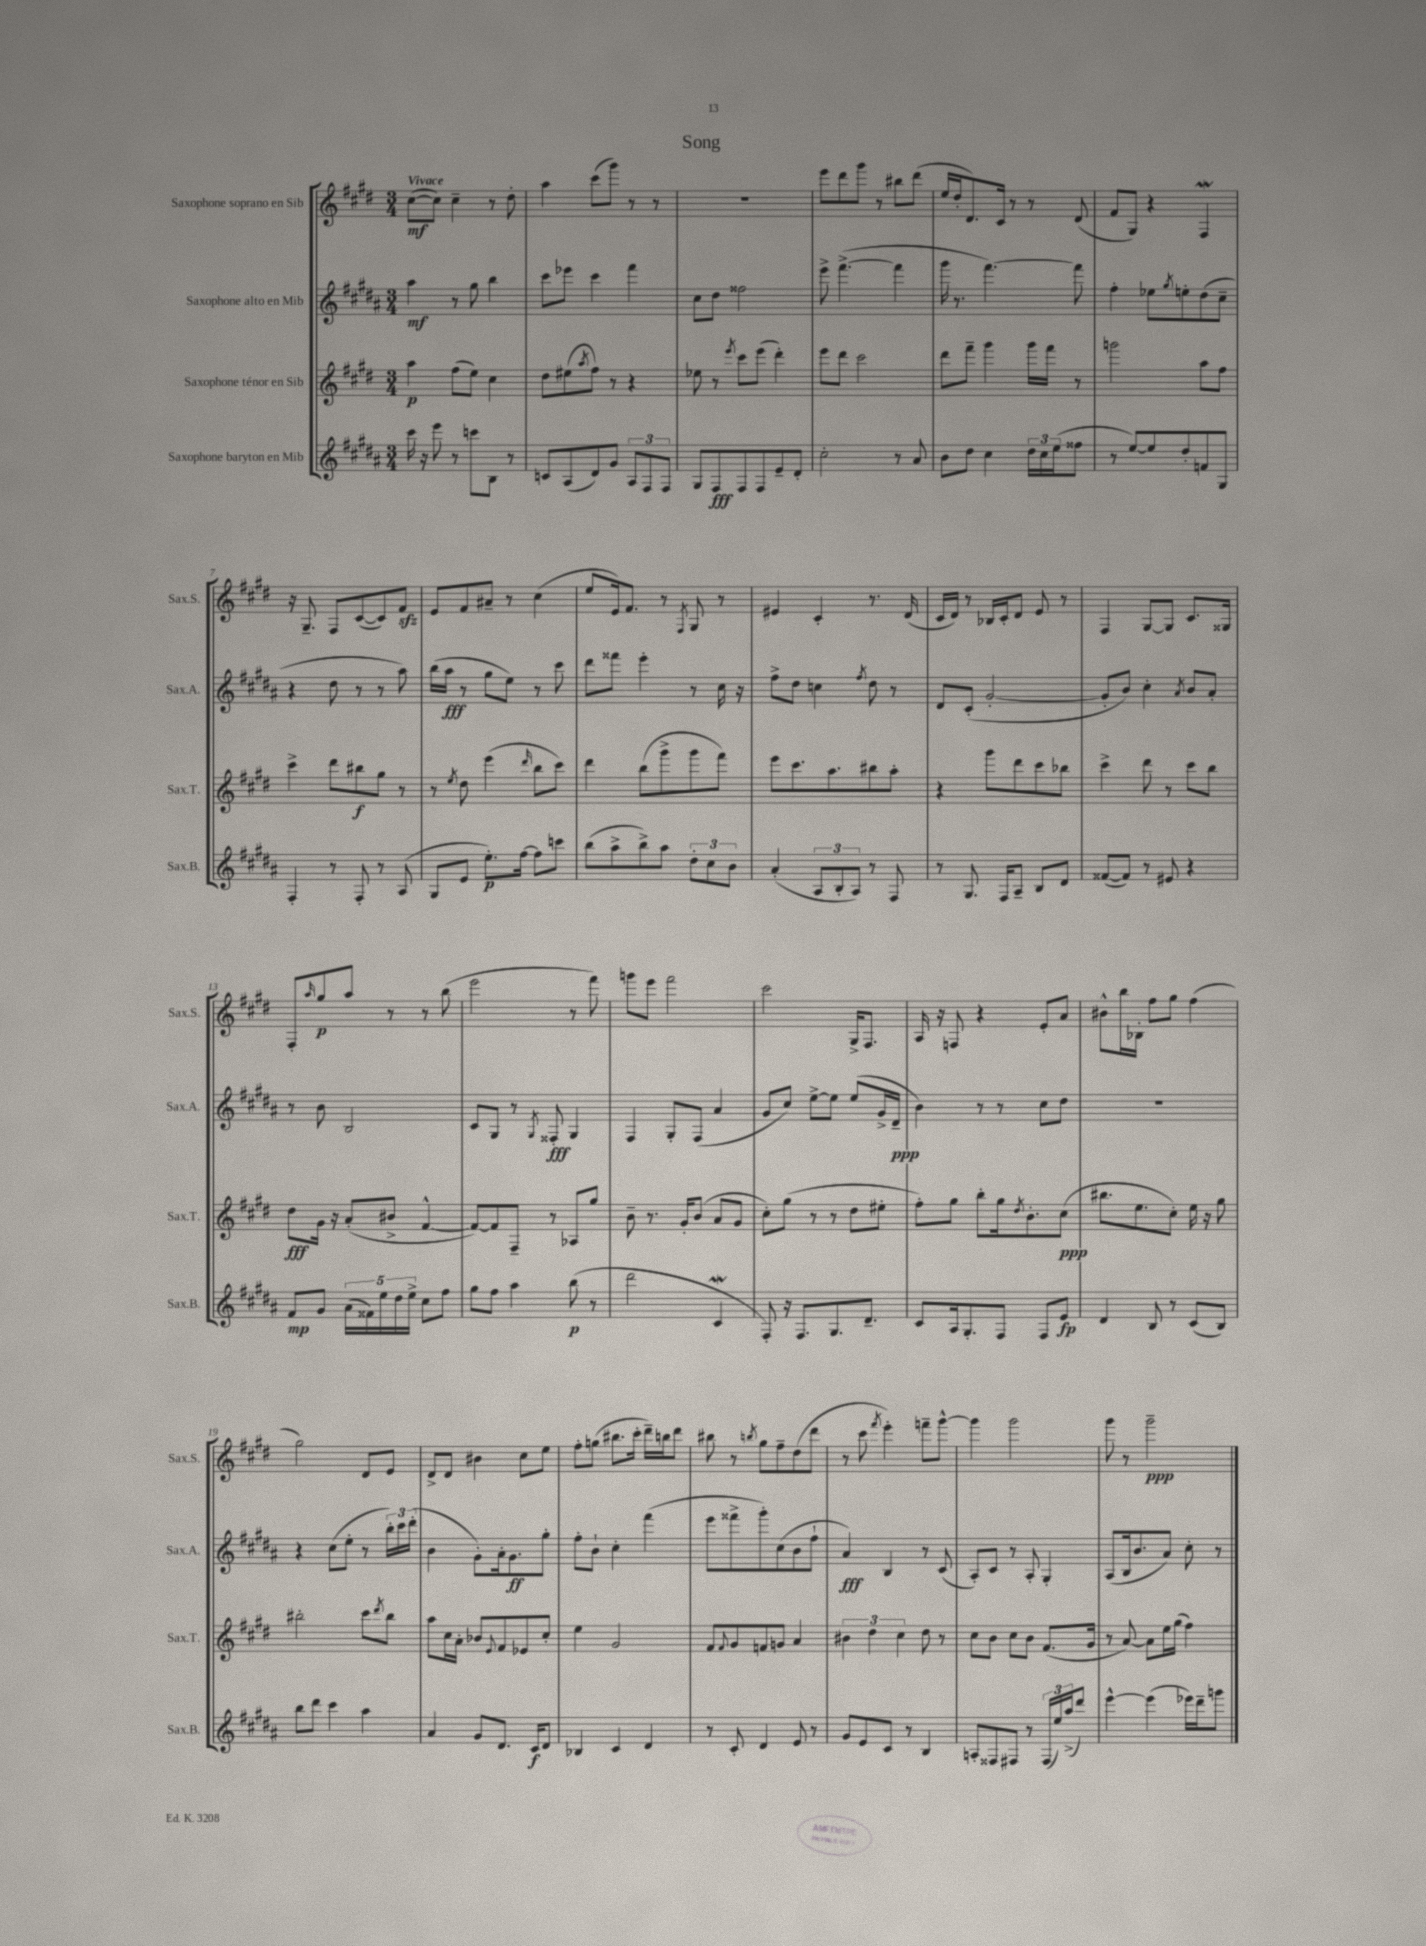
\header { title = "Song" }
<<
\new StaffGroup <<
\new Staff = "s0" \with { instrumentName = "Saxophone soprano en Sib" shortInstrumentName = "Sax.S." } {
    \clef treble \key e \major \numericTimeSignature \time 3/4 \tempo "Vivace"
    cis''8~\mf( cis''8) cis''4-- r8 dis''8-. |
    a''4 cis'''8( gis'''8) r8 r8 |
    R2. |
    e'''8 dis'''8 gis'''8 r8 bis''8 dis'''8( |
    e''16 dis''16-. dis'8.) cis'16 r8 r8 dis'8( |
    fis'8 gis8) r4 fis4\mordent |
    r16 gis8.-- fis8 cis'8~( cis'8) fis'8\sfz |
    e'8 fis'8 ais'8-- r8 cis''4( |
    e''8 e'16) fis'8. r8 \acciaccatura { fis8 } gis8 r8 |
    eis'4 cis'4-. r8. dis'16( |
    cis'16 dis'16) r8 bes16 cis'16-. dis'8 e'8 r8 |
    fis4 gis8~ gis8 cis'8. gisis16 |
    fis8-. \grace { a''16 } gis''8\p a''8 r8 r8 b''8( |
    e'''2 r8 fis'''8) |
    g'''8 e'''8 fis'''2 |
    cis'''2 gis16-> fis8. |
    a16 r16 f8 r4 e'8-. a'8 |
    bis'8-^ b''16 bes16-. fis''8 gis''8 fis''4( |
    gis''2) dis'8 e'8 |
    dis'8-> dis'8 bis'4 cis''8 e''8 |
    fis''8-. g''8( bis''8. cis'''16-. dis'''16--) b''16 dis'''8 |
    bis''8 r8 \acciaccatura { b''8 } gis''8 fis''8-- dis''8( dis'''8 |
    r8 cis'''8 \acciaccatura { fis'''8 } e'''4-.) f'''8-- gis'''8~-^ |
    gis'''4 gis'''2 |
    gis'''8 r8 gis'''2--\ppp \bar "|." |
}
\new Staff = "s1" \with { instrumentName = "Saxophone alto en Mib" shortInstrumentName = "Sax.A." } {
    \clef treble \key b \major \numericTimeSignature \time 3/4
    ais''4\mf r8 gis''8 b''4 |
    cis'''8 ees'''8 cis'''4 fis'''4 |
    cis''8 dis''8 fisis''2 |
    e'''8-> fis'''4.~->( fis'''4 |
    gis'''16 r8. fis'''4.~) fis'''8 |
    fis''4-. ees''8 \acciaccatura { gis''8 } e''8-. dis''8( cis''8-- |
    r4 dis''8 r8 r8 ais''8) |
    b''16( ais''16\fff r8 gis''8 e''8) r8 cis'''8 |
    dis'''8 fisis'''8 e'''4-. r8 cis''16 r16 |
    fis''8-> dis''8 c''4 \acciaccatura { fis''8 } dis''8 r8 |
    dis'8 cis'8-.( gis'2~-. |
    gis'8-. b'8) cis''4-. \acciaccatura { ais'8 } b'8 ais'8-. |
    r8 b'8 b2 |
    cis'8 gis8 r8 \acciaccatura { gis8 } fisis8-.\fff gis4 |
    fis4 gis8-. fis8( ais'4 |
    gis'8 cis''8) e''8~-> e''8 e''8( gis'16-> dis'16--\ppp |
    b'4) r8 r8 cis''8 dis''8 |
    R2. |
    r4 cis''8( e''8-. r8 \tuplet 3/2 { b''16-.) cis'''16 dis'''16-.( } |
    b'4 gis'8-.) ais'16-. gis'8.\ff gis''8-. |
    fis''8-. b'8-! cis''4-. fis'''4( |
    e'''8 fisis'''8-> gis'''8-.) cis''8( b'8 fis''8-! |
    ais'4\fff) b4 r8 cis'8( |
    ais8-.) cis'8 r8 ais8-. gis4-. |
    ais8( b16 b'8. ais'8) cis''8-. r8 \bar "|." |
}
\new Staff = "s2" \with { instrumentName = "Saxophone ténor en Sib" shortInstrumentName = "Sax.T." } {
    \clef treble \key e \major \numericTimeSignature \time 3/4
    a''4\p fis''8( e''8) cis''4 |
    dis''8 eis''8( \acciaccatura { a''8 } fis''8) r8 r4 |
    ees''8 r8 \acciaccatura { e'''8 } cis'''8 e'''8( dis'''4-.) |
    e'''8 dis'''8 cis'''2 |
    dis'''8 fis'''8-- gis'''4 gis'''16 fis'''16 r8 |
    g'''2 a''8 fis''8 |
    cis'''4-> dis'''8 bis''8\f gis''8 r8 |
    r8 \acciaccatura { e''8 } dis''8 e'''4( \grace { dis'''16 } b''8 cis'''8) |
    dis'''4 b''8( gis'''8-> gis'''8 fis'''8) |
    e'''8 cis'''8. a''8. bis''8 a''8-. |
    r4 gis'''8 dis'''8 cis'''8 bes''8 |
    cis'''4-> dis'''8 r8 cis'''8 b''8 |
    dis''8\fff gis'16 r16 a'8-.( bis'8-> fis'4~-^ |
    fis'8~) fis'8 fis8-- r8 aes8 gis''8 |
    b'8-- r8. gis'16-. b'8( a'8 gis'8 |
    cis''8-.) gis''8( r8 r8 dis''8 eis''8-. |
    fis''8-.) gis''8 b''8-. gis''16 \acciaccatura { dis''8 } b'8.-. cis''8\ppp( |
    bis''8. e''8. cis''8-.) e''16 r16 gis''8 |
    bis''2-. cis'''8 \acciaccatura { dis'''8 } bis''8 |
    a''8 cis''16 a'16-. bes'8 \appoggiatura { e'8 } fis'8 ees'8 cis''8-. |
    e''4 gis'2 |
    fis'8 \appoggiatura { fis'8 } gis'8 f'8 g'8 a'4 |
    \tuplet 3/2 { bis'4 dis''4 cis''4 } dis''8 r8 |
    cis''8 b'8 cis''8 b'8 fis'8.( gis'16 |
    r8 a'8~) a'8 e''16 gis''16( fis''4) \bar "|." |
}
\new Staff = "s3" \with { instrumentName = "Saxophone baryton en Mib" shortInstrumentName = "Sax.B." } {
    \clef treble \key b \major \numericTimeSignature \time 3/4
    cis'''16 r16 e'''8 r8 c'''8 b8 r8 |
    c'8 ais8( dis'8) gis'8 \tuplet 3/2 { ais8 fis8 fis8 } |
    gis8 fis8\fff fis8 fis8 e'8-- dis'8-. |
    cis''2-. r8 ais'8 |
    b'8 dis''8 cis''4 \tuplet 3/2 { dis''16 cis''16 e''16( } fisis''8 |
    r8 e''8~) e''8 dis''8-. f'8 gis8 |
    fis4-. r8 fis8-. r8 ais8( |
    gis8 e'8 e''8.-.\p) fis''16~ fis''8 c'''8 |
    b''8( ais''8-> b''8->) ais''8 \tuplet 3/2 { dis''8-. cis''8 b'8 } |
    ais'4-.( \tuplet 3/2 { ais8 b8-. ais8) } r8 fis8 |
    r8 gis8. fis16 ais8-- b8 dis'8 |
    fisis'8~( fisis'8) r8 eis'8 r4 |
    fis'8\mp gis'8 \tuplet 5/4 { ais'16( fisis'16) e''16 dis''16 e''16-> } cis''8 fis''8 |
    gis''8 fis''8 ais''4 b''8\p( r8 |
    dis'''2 cis'4\mordent |
    fis8-.) r16 fis8. gis8. dis'8.-- |
    cis'8 ais16 gis8.-. fis8 fis8 e'8\fp |
    dis'4 b8 r8 cis'8( b8) |
    b''8 dis'''8 cis'''4 ais''4 |
    ais'4 gis'8 dis'8. cis'16\f dis'8 |
    bes4 cis'4 dis'4 |
    r8 cis'8-. dis'4 e'8 r8 |
    gis'8 e'8 cis'8 r8 b4 |
    a8-. fisis8 fis8 r8 \tuplet 3/2 { fis16( e''16) ais''16->( } dis'''8) |
    e'''4~-^ e'''4( ees'''16) dis'''16-- g'''8 \bar "|." |
}
>>
>>
